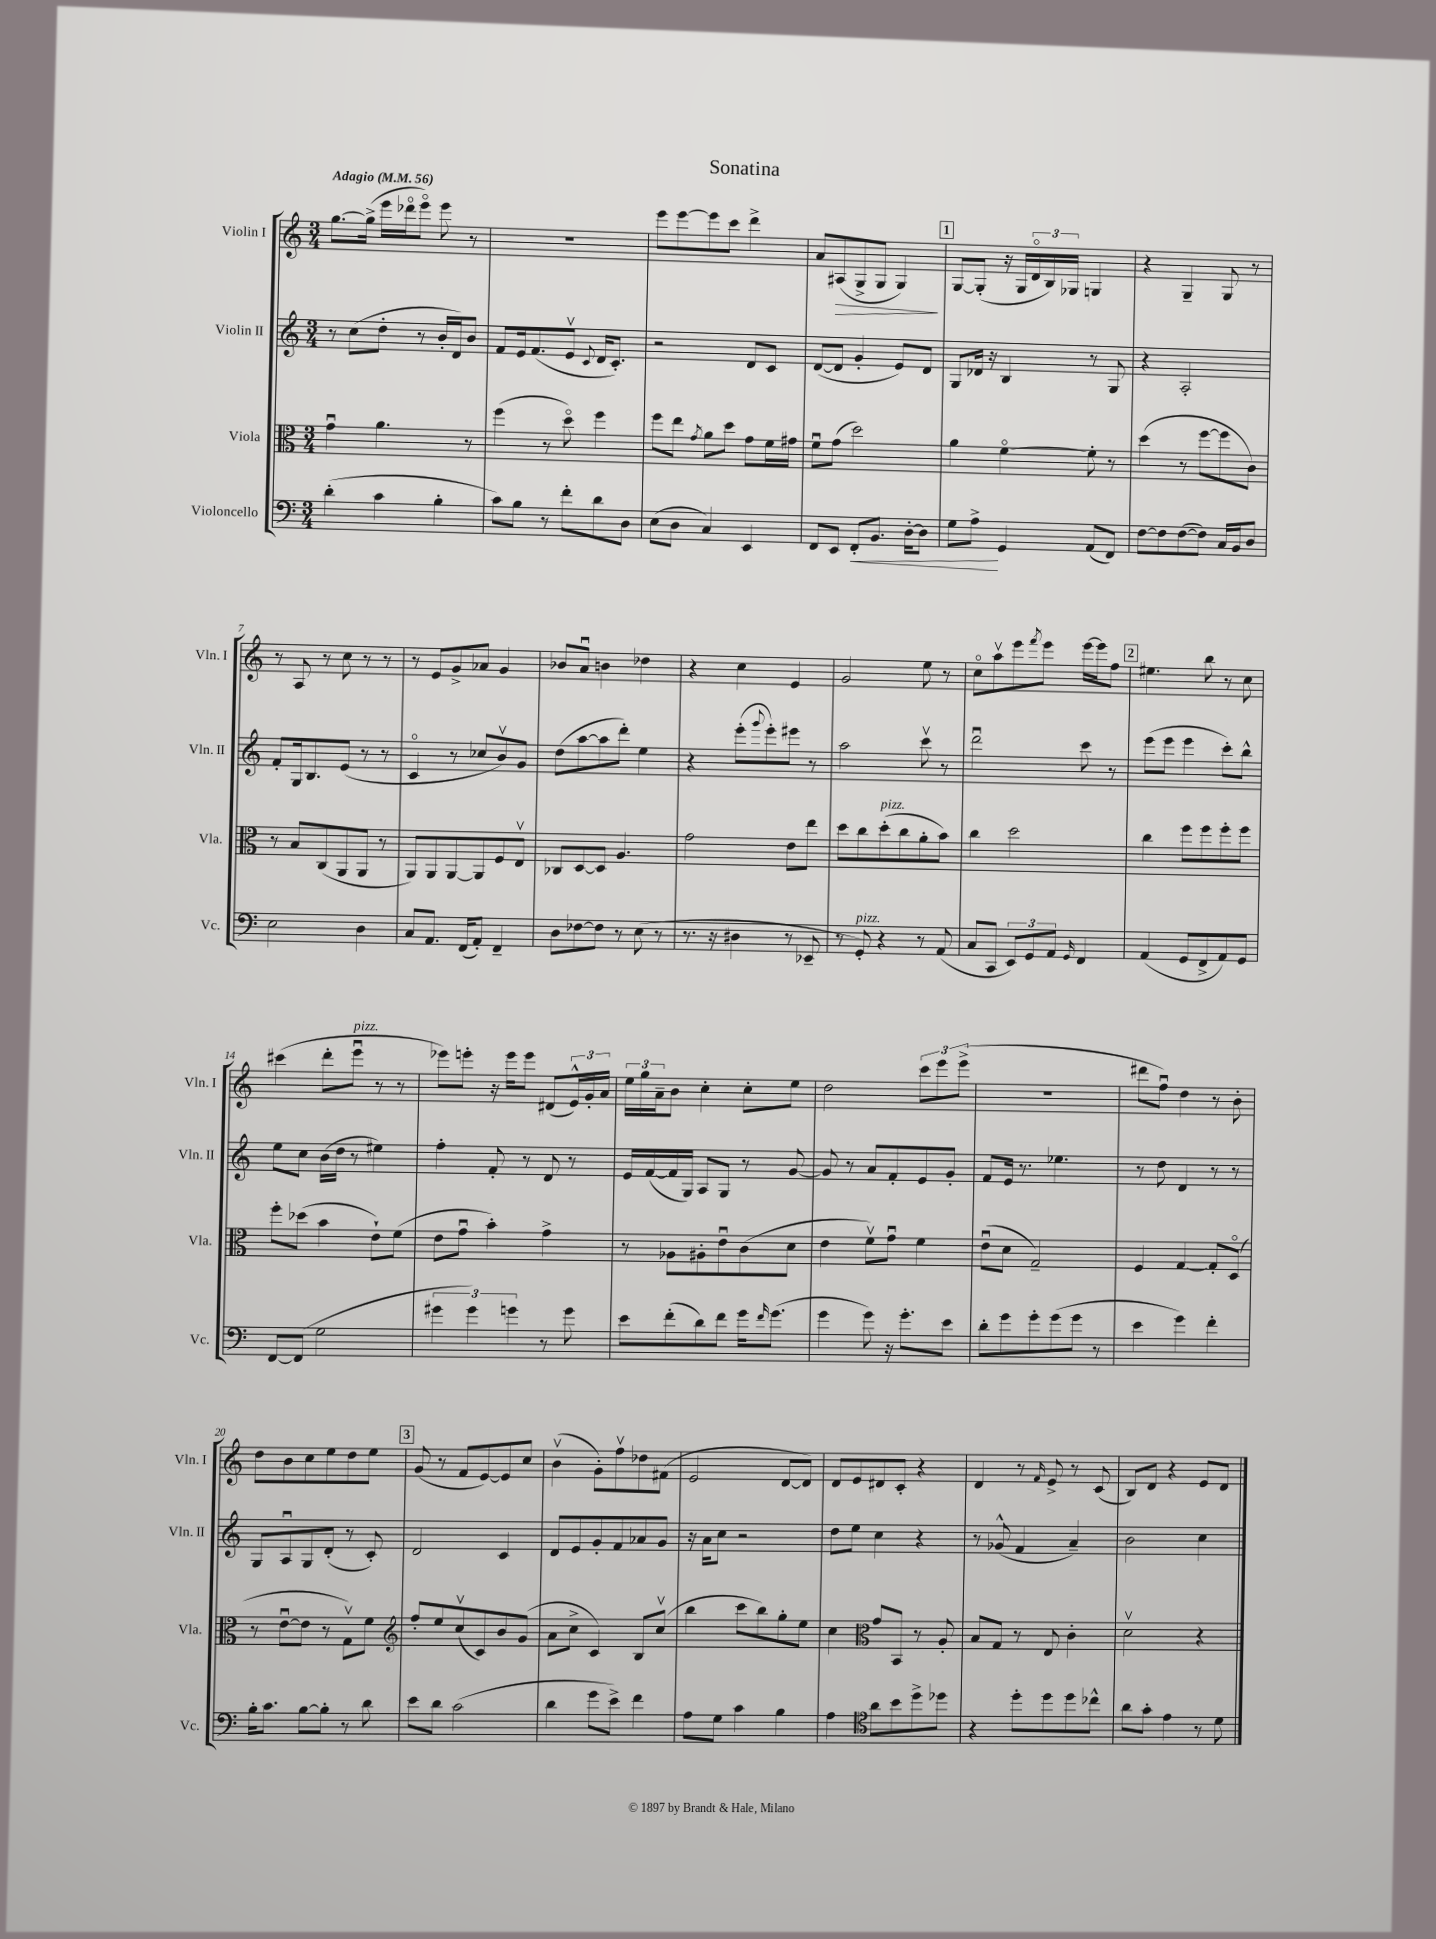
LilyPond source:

\header { title = "Sonatina" }
<<
\new StaffGroup <<
\new Staff = "s0" \with { instrumentName = "Violin I" shortInstrumentName = "Vln. I" } {
    \clef treble \key c \major \numericTimeSignature \time 3/4 \tempo "Adagio" 4 = 56
    g''8.~ g''16->( e'''16 des'''16\flageolet e'''8\flageolet) e'''8 r8 |
    R2. |
    e'''8 e'''8~ e'''8 c'''8 d'''4-> |
    a'8 ais8\>( g8-> g8 g4\!) |
    \mark \markup { \box "1" } g8~ g8-.( r16 g16 \tuplet 3/2 { d'16\flageolet b16) ges16 } g4 |
    r4 g4-- g8 r8 |
    r8 a8 r8 c''8 r8 r8 |
    r8 e'8 g'8-> aes'8 g'4 |
    bes'8 a'8\downbow b'4 des''4 |
    r4 c''4 e'4 |
    g'2 e''8 r8 |
    c''8\flageolet a''8\upbow e'''8 \acciaccatura { f'''8 } e'''8 e'''16~ e'''16 f''8 |
    \mark \markup { \box "2" } eis''4. b''8 r8 c''8 |
    cis'''4( d'''8-. e'''8\downbow^\markup { \italic "pizz." } r8 r8 |
    ees'''8) e'''8-. r16 e'''16 e'''8 dis'8( \tuplet 3/2 { e'16-^) g'16-. a'16 } |
    \tuplet 3/2 { e''16 g''16 a'16-- } b'8 c''4-. c''8-. e''8 |
    d''2 \tuplet 3/2 { c'''8 e'''8 e'''8->( } |
    R2. |
    dis'''8 f''8\downbow) d''4 r8 b'8-. |
    d''8 b'8 c''8 e''8 d''8 e''8 |
    \mark \markup { \box "3" } g'8( r8 f'8 e'8~) e'8 c''8 |
    b'4\upbow( g'8-.) f''8\upbow des''8 fis'8( |
    e'2 d'8~ d'8) |
    d'8 e'8 dis'8 c'8-. r4 |
    d'4 r8 \grace { f'16 } e'8-> r8 c'8( |
    b8) d'8 r4 e'8 d'8 \bar "|." |
}
\new Staff = "s1" \with { instrumentName = "Violin II" shortInstrumentName = "Vln. II" } {
    \clef treble \key c \major \numericTimeSignature \time 3/4
    r8 c''8( d''8-. r8 b'16-. d'16) b'8 |
    f'8 e'16 f'8.( e'8\upbow \appoggiatura { c'8 } d'16 c'8.-.) |
    r2 d'8 c'8 |
    d'8~( d'8 g'4-. e'8) d'8 |
    \mark \markup { \box "1" } g8 des'16 r16 b4 r8 g8 |
    r4 a2-. |
    f'8-. g16 b8. e'8( r8 r8 |
    c'4\flageolet r8 ces''8 b'8\upbow) g'8 |
    d''8( a''8~ a''8 d'''8-.) e''4 |
    r4 e'''8-.( \appoggiatura { g'''8 } e'''8-.) eis'''8 r8 |
    a''2 c'''8\upbow r8 |
    d'''2\downbow c'''8 r8 |
    \mark \markup { \box "2" } e'''8( e'''8 e'''4 c'''8-.) b''8-^ |
    e''8 c''8 b'16( d''16 r8 eis''4) |
    f''4-. f'8-. r8 d'8 r8 |
    e'16 f'16~( f'16 g16) a8 g8 r8 g'8~ |
    g'8 r8 a'8 f'8-. e'8 g'8-. |
    f'8 e'16 r8. ees''4. |
    r8 d''8 d'4 r8 r8 |
    g8 a8\downbow g8 d'8-.( r8 c'8-.) |
    \mark \markup { \box "3" } d'2 c'4 |
    d'8 e'8 g'8-. f'8 aes'8 g'8 |
    r16 a'16 c''8 r2 |
    d''8 e''8 c''4 r4 |
    r8 ges'8-^( f'4 a'4--) |
    b'2 c''4 \bar "|." |
}
\new Staff = "s2" \with { instrumentName = "Viola" shortInstrumentName = "Vla." } {
    \clef alto \key c \major \numericTimeSignature \time 3/4
    g'4\downbow a'4. r8 |
    f''4( r8 d''8\flageolet) f''4 |
    f''8 e''8 \acciaccatura { g'8 } a'8 d''8 g'8 f'16 gis'16 |
    f'8\downbow g'8( d''2) |
    \mark \markup { \box "1" } a'4 f'4~\flageolet f'8-. r8 |
    d''4( r8 f''8~ f''8 c'8) |
    r8 b8 c8( a,8 a,8 r8 |
    a,8) a,8 a,8~ a,8 f8 e8\upbow |
    ces8 d8~ d8 a4. |
    g'2 e'8 e''8 |
    d''8 c''8 d''8-.^\markup { \italic "pizz." }( c''8 a'8-. b'8) |
    c''4 d''2 |
    \mark \markup { \box "2" } c''4 f''8 f''8 f''8-. f''8 |
    f''8-. des''8( b'4 e'8-!) f'8( |
    e'8 g'8\downbow b'4-.) g'4-> |
    r8 aes8 ais8-. e'8\downbow c'8( d'8 |
    e'4 f'8\upbow) g'8\downbow f'4 |
    e'8\downbow( d'8 g2--) |
    f4 g4~ g8-. d8\flageolet( |
    r8 e'8~\downbow e'8 r8 g8\upbow) f'8 |
    \mark \markup { \box "3" } \clef treble f''8-. e''8 c''8\upbow( c'8) b'8 g'8( |
    a'8 c''8-> c'4) b8 c''8\upbow( |
    b''4 c'''8 b''8) g''8-. e''8 |
    c''4 \clef alto g'8 b,8 r8 a8-. |
    b8 g8 r8 e8 c'4-. |
    d'2\upbow r4 \bar "|." |
}
\new Staff = "s3" \with { instrumentName = "Violoncello" shortInstrumentName = "Vc." } {
    \clef bass \key c \major \numericTimeSignature \time 3/4
    d'4-.( c'4 b4-. |
    c'8) b8 r8 f'8-. d'8 d8 |
    e8( d8 c4) e,4 |
    f,8 e,8 f,8-.\< b,8. d16~-. d8 |
    \mark \markup { \box "1" } g8 a8->\! g,4 a,8( f,8) |
    f8~ f8 f8~( f8) c16 b,16 d8 |
    e2 d4 |
    c8 a,8. f,16( a,8-.) f,4-- |
    d8 fes8~ fes8 r8 e8( r8 |
    r8. r16 dis4 r8 ees,8-- |
    r8 g,8-.^\markup { \italic "pizz." }) r4 r8 a,8( |
    c8 c,8 \tuplet 3/2 { e,8) g,8 a,8 } \grace { g,16 } f,4 |
    \mark \markup { \box "2" } a,4( g,8 f,8-> a,8) g,8 |
    f,8~ f,8( g2 |
    \tuplet 3/2 { gis'4 gis'4) g'4 } r8 g'8 |
    e'8 f'8-.( d'8) f'8 g'16 \grace { f'16 } g'8.( |
    g'4 g'8) r16 g'8.-. e'8 |
    d'8-. g'8 g'8-. g'8( g'8 r8 |
    e'4 g'4) f'4-. |
    b16-. c'8. b8~ b8-. r8 d'8 |
    \mark \markup { \box "3" } e'8 d'8 c'2( |
    d'4 g'8 e'8->) f'4 |
    a8 g8 c'4 b4 |
    a4 \clef tenor a'8 b'8 d''8-> des''8 |
    r4 d''8-. d''8 d''8 ces''8-^ |
    a'8 g'8-. e'4 r8 d'8 \bar "|." |
}
>>
>>
